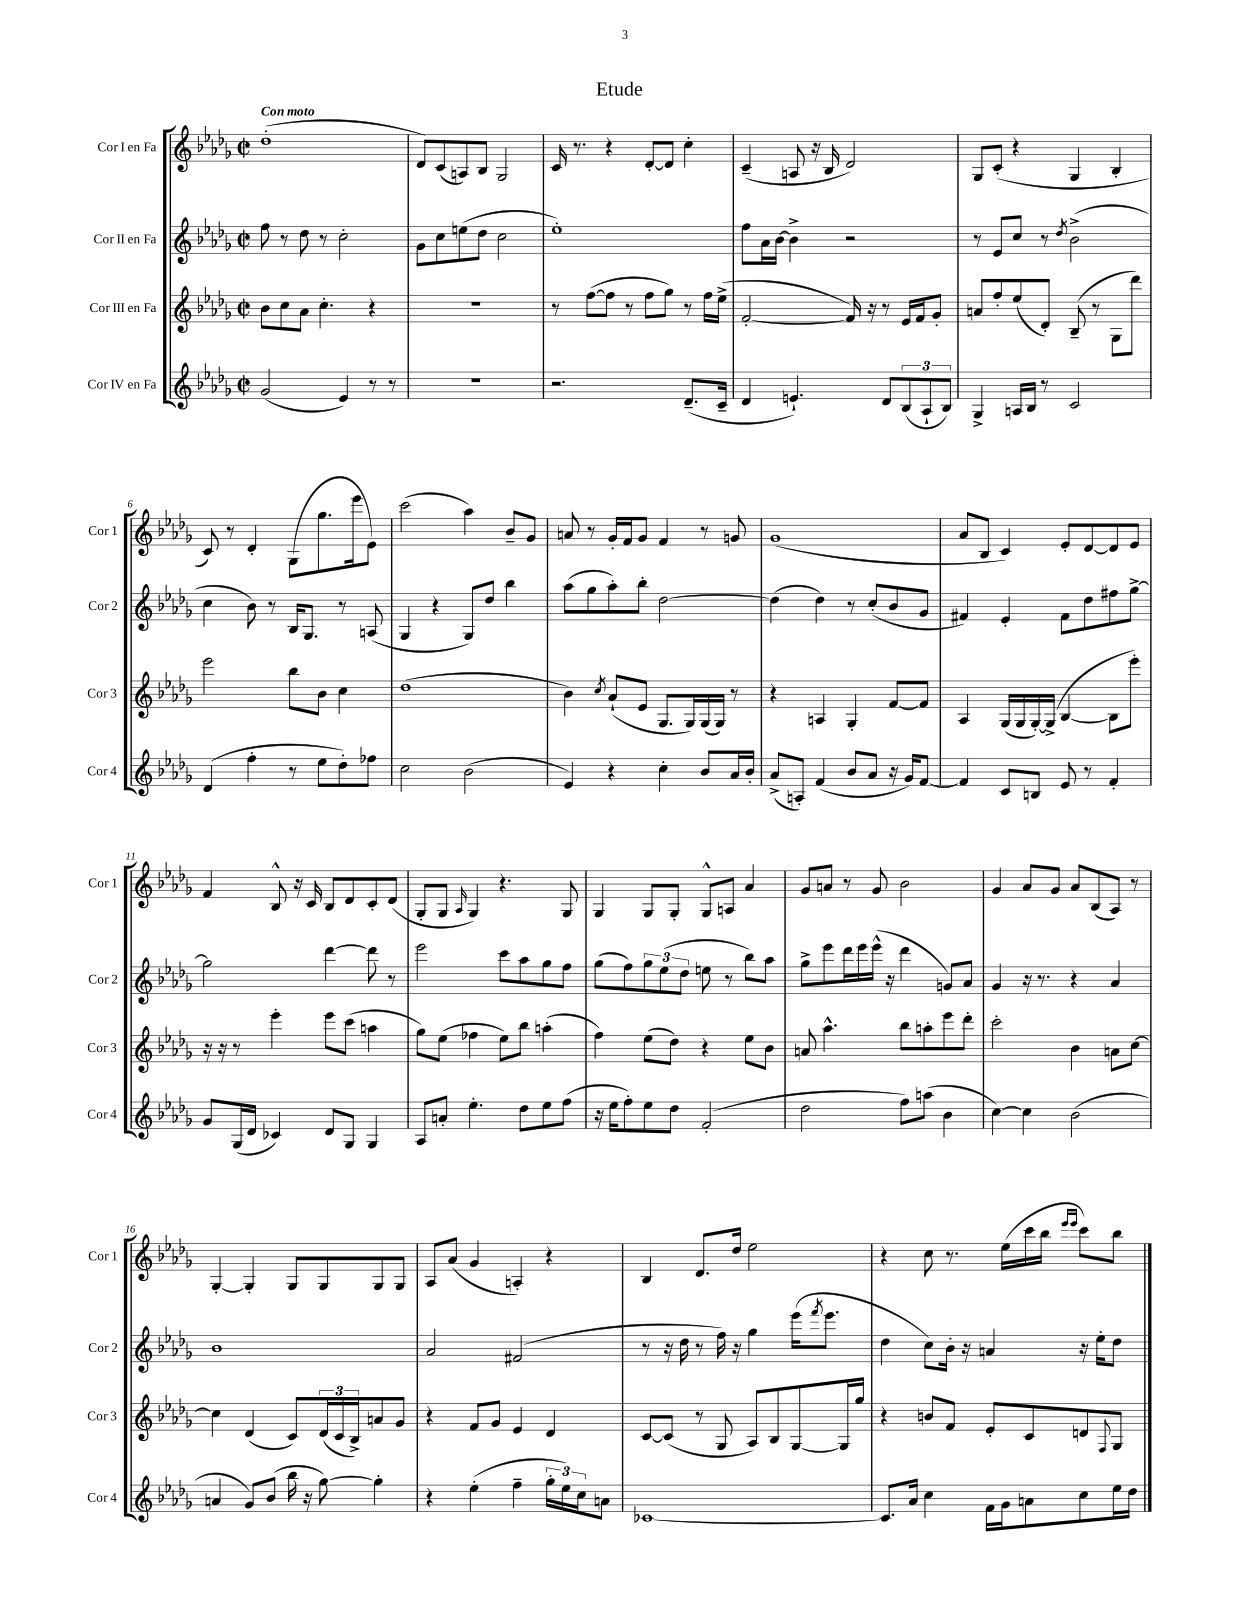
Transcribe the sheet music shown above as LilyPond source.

\header { title = "Etude" }
<<
\new StaffGroup <<
\new Staff = "s0" \with { instrumentName = "Cor I en Fa" shortInstrumentName = "Cor 1" } {
    \clef treble \key des \major \defaultTimeSignature \time 2/2 \tempo "Con moto"
    des''1-.( |
    des'8) c'8( a8) bes8 ges2 |
    c'16 r8. r4 des'8~-. des'8 c''4-. |
    c'4--( a8 r16 bes16 des'2) |
    ges8 c'8-.( r4 ges4 bes4-. |
    c'8) r8 des'4-. ges8( ges''8. ees'''16 ees'8) |
    c'''2( aes''4) bes'8-- ges'8 |
    a'8 r8 ges'16-. f'16 ges'8 f'4 r8 g'8 |
    ges'1( |
    aes'8 bes8 c'4) ees'8-. des'8~ des'8 ees'8 |
    f'4 bes8-^ r16 c'16 bes8 des'8 c'8-. des'8( |
    ges8-. ges8 \grace { aes16 } ges4) r4. ges8 |
    ges4 ges8 ges8-. ges8-^ a8 aes'4 |
    ges'8 a'8 r8 ges'8 bes'2 |
    ges'4 aes'8 ges'8 aes'8 bes8( aes8) r8 |
    ges4~-. ges4-. ges8 ges8 ges8 ges8 |
    aes8 aes'8( ges'4 a4-.) r4 |
    bes4 des'8. des''16 ees''2 |
    r4 c''8 r8. ees''16( c'''16 bes''16 \grace { ees'''16 ees'''16 } c'''8) bes''8 \bar "|." |
}
\new Staff = "s1" \with { instrumentName = "Cor II en Fa" shortInstrumentName = "Cor 2" } {
    \clef treble \key des \major \defaultTimeSignature \time 2/2
    f''8 r8 des''8 r8 c''2-. |
    ges'8 c''8 e''8( des''8 c''2 |
    ees''1-.) |
    f''8 aes'16 bes'16~ bes'4-> r2 |
    r8 ees'8 c''8 r8 \acciaccatura { des''8 } bes'2->( |
    c''4 bes'8) r8 bes16 ges8. r8 a8( |
    ges4 r4 ges8) des''8 bes''4 |
    aes''8( ges''8 aes''8-.) bes''8-. des''2~ |
    des''4( des''4) r8 c''8-.( bes'8 ges'8 |
    fis'4) ees'4-. fis'8 des''8 fis''8 ges''8~-> |
    ges''2 des'''4~ des'''8 r8 |
    ees'''2 c'''8 aes''8 ges''8 f''8 |
    ges''8( f''8) \tuplet 3/2 { ges''8 ees''8( des''8 } e''8 r8 bes''8) aes''8 |
    ges''8-> ees'''8 des'''16 ees'''16 ees'''16-^( r16 des'''4 g'8) aes'8 |
    ges'4 r16 r8. r4 aes'4 |
    bes'1 |
    aes'2 fis'2( |
    r8 r16 des''16 r8 f''16) r16 ges''4 ees'''16( \acciaccatura { f'''8 } ees'''8. |
    des''4 c''8) bes'16-. r16 a'4 r16 ees''16-. des''8 \bar "|." |
}
\new Staff = "s2" \with { instrumentName = "Cor III en Fa" shortInstrumentName = "Cor 3" } {
    \clef treble \key des \major \defaultTimeSignature \time 2/2
    bes'8 c''8 aes'8 c''4.-. r4 |
    r1 |
    r8 f''8~( f''8 r8 f''8 ges''8) r8 f''16 ees''16->( |
    f'2~-. f'16) r16 r8 ees'16 f'16 ges'8-. |
    a'8 f''8-. ees''8( des'8-.) bes8--( r8 ges8 des'''8) |
    ees'''2 bes''8 bes'8 c''4 |
    des''1( |
    bes'4) \acciaccatura { c''8 } aes'8-!( ees'8 ges8. ges16) ges16( ges16) r8 |
    r4 a4 ges4-. f'8~ f'8 |
    aes4 ges16( ges16 ges16~-.) ges16->( bes4~ bes8 ees'''8-.) |
    r16 r16 r8 ees'''4-. ees'''8 c'''8( a''4 |
    ges''8) ees''8( fes''4 ees''8) bes''8 a''4-.( |
    f''4) ees''8( des''8) r4 ees''8 bes'8 |
    a'8 aes''4.-^ bes''8 a''8-. ees'''8 des'''8-. |
    c'''2-. bes'4 a'8 c''8~ |
    c''4 des'4( c'8) \tuplet 3/2 { des'16( c'16 bes16->) } a'8 ges'8 |
    r4 f'8 ges'8 ees'4 des'4 |
    c'8~ c'8( r8 ges8 aes8) bes8 ges8~ ges16 ges''16 |
    r4 b'8 f'8 ees'8-. c'8 d'8 \appoggiatura { f8 } ges8 \bar "|." |
}
\new Staff = "s3" \with { instrumentName = "Cor IV en Fa" shortInstrumentName = "Cor 4" } {
    \clef treble \key des \major \defaultTimeSignature \time 2/2
    ges'2( ees'4) r8 r8 |
    R1 |
    r2. des'8.--( c'16-- |
    des'4 e'4.-!) des'8 \tuplet 3/2 { bes8( aes8-! bes8) } |
    ges4-> a16 bes16 r8 c'2 |
    des'4( f''4-. r8 ees''8 des''8-.) fes''8 |
    c''2 bes'2( |
    ees'4) r4 c''4-. bes'8 aes'16 bes'16-. |
    aes'8->( a8-.) f'4( bes'8 aes'8 r16 ges'16) f'8~ |
    f'4 c'8 b8 ees'8 r8 f'4-. |
    ges'8 ges16( des'16 ces'4) des'8 ges8 ges4 |
    aes8 a'8-. ees''4.-. des''8 ees''8 f''8( |
    r16 ees''16 f''8-.) ees''8 des''8 f'2-.( |
    des''2 f''8) a''8( bes'4 |
    c''4~) c''4 bes'2( |
    a'4 ges'8) bes'8( bes''16 r16 ges''8~) ges''4-. |
    r4 ees''4-.( f''4-- \tuplet 3/2 { ges''16-. ees''16) c''16 } a'8 |
    ces'1~ |
    ces'8. aes'16 c''4 f'16 ges'16 a'8 c''8 ees''16 des''16 \bar "|." |
}
>>
>>
